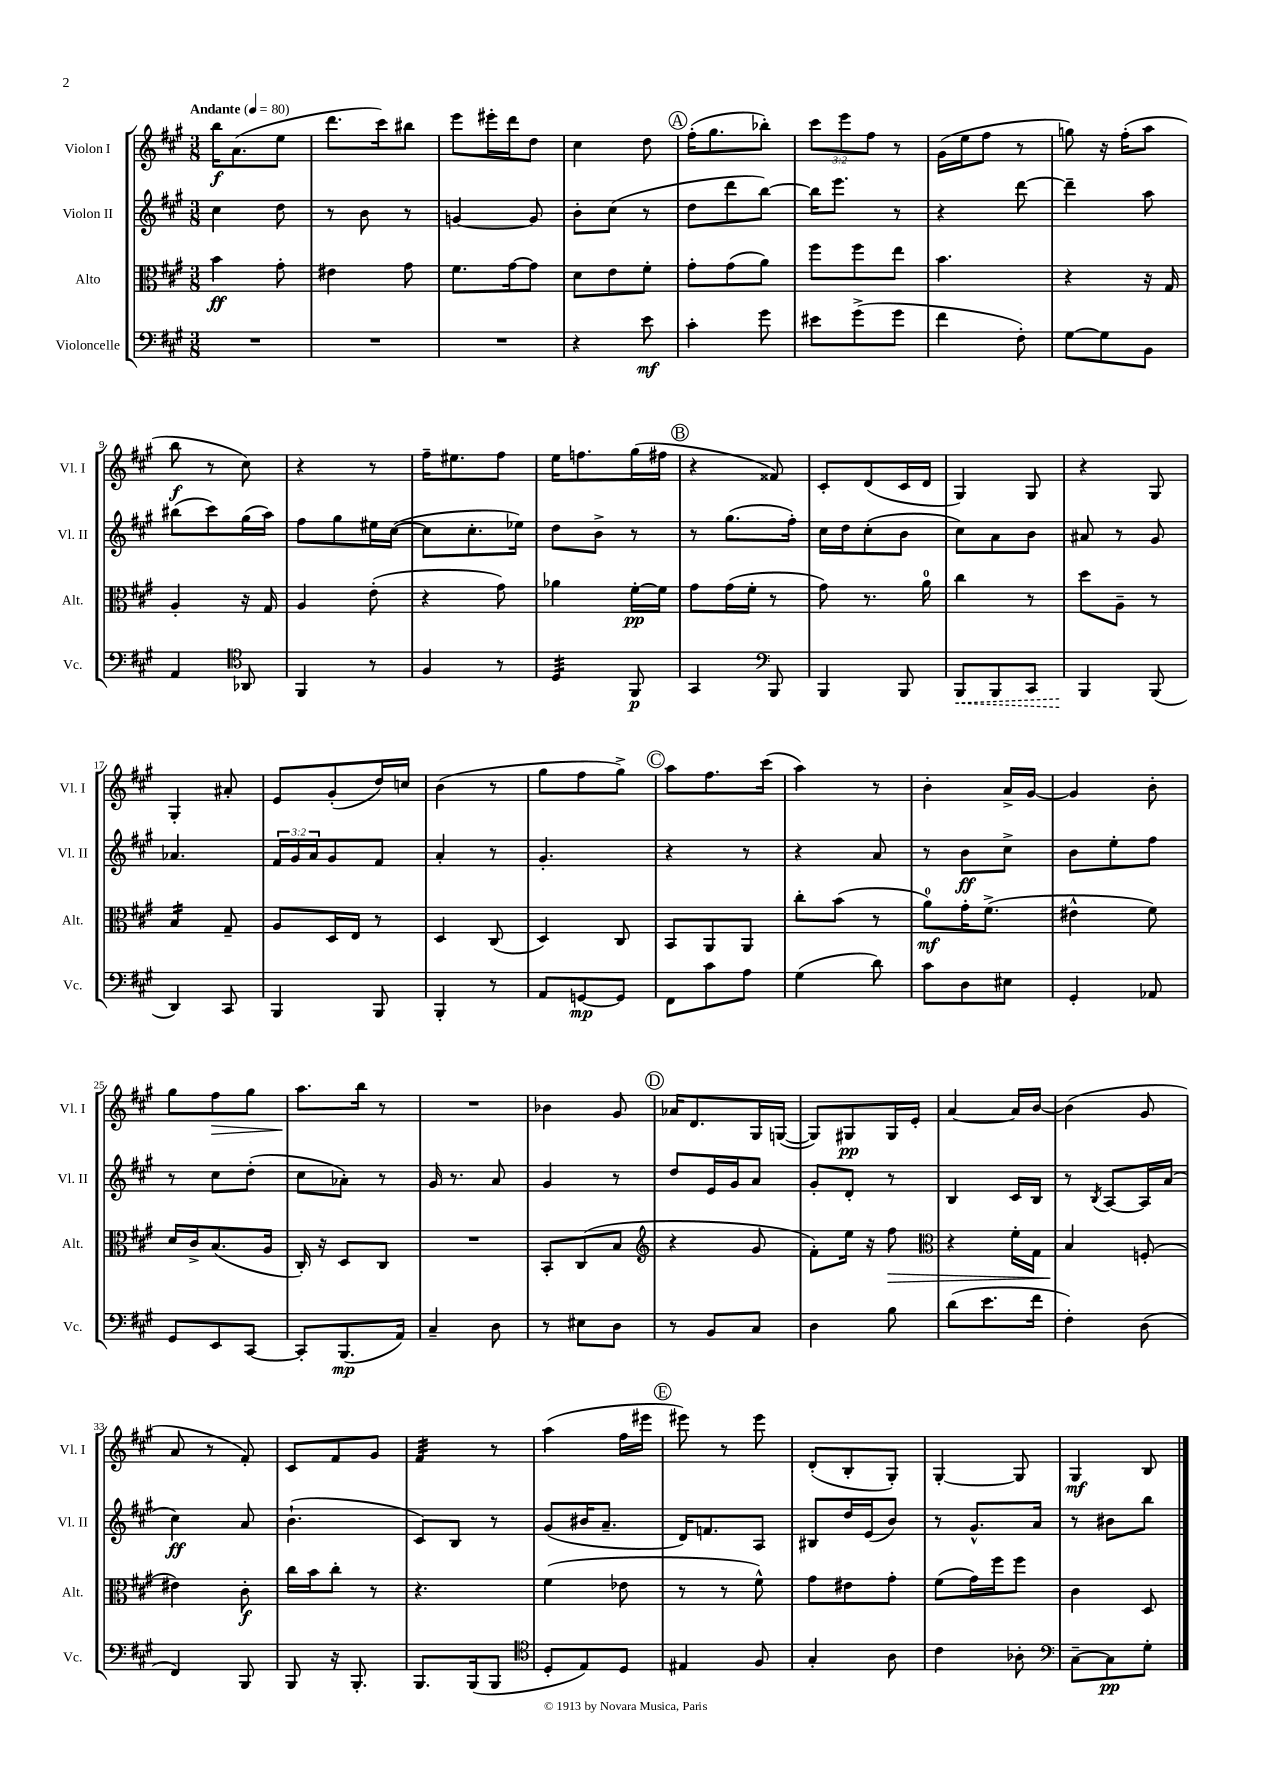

**kern	**dynam	**kern	**dynam	**kern	**dynam	**kern	**dynam
*part4	*part4	*part3	*part3	*part2	*part2	*part1	*part1
*staff4	*staff4	*staff3	*staff3	*staff2	*staff2	*staff1	*staff1
*I"Violoncelle	*	*I"Alto	*	*I"Violon II	*	*I"Violon I	*
*I'Vc.	*	*I'Alt.	*	*I'Vl. II	*	*I'Vl. I	*
*clefF4	*	*clefC3	*	*clefG2	*	*clefG2	*
*k[f#c#g#]	*	*k[f#c#g#]	*	*k[f#c#g#]	*	*k[f#c#g#]	*
*M3/8	*	*M3/8	*	*M3/8	*	*M3/8	*
*MM80	*	*MM80	*	*MM80	*	*MM80	*
=1	=1	=1	=1	=1	=1	=1	=1
!	!	!	!	!	!	!LO:TX:a:B:t=Andante	!
4.r	.	4b\	ff	4cc#\	.	16bb\KL	f
.	.	.	.	.	.	(8.a\	.
.	.	8g#'\	.	8dd\	.	8ee\J	.
=2	=2	=2	=2	=2	=2	=2	=2
4.r	.	4e#X\	.	8r	.	8.ddd\L	.
.	.	.	.	8b\	.	.	.
.	.	.	.	.	.	16ccc#\k)	.
.	.	8g#\	.	8r	.	8bb#X\J	.
=3	=3	=3	=3	=3	=3	=3	=3
4.r	.	8.f#\L	.	[4gn/	.	8eee\L	.
.	.	.	.	.	.	16eee#X'\L	.
.	.	[16g#\k	.	.	.	16ddd\J	.
.	.	8g#\J]	.	8g/]	.	8dd\J	.
=4	=4	=4	=4	=4	=4	=4	=4
4r	.	8d\L	.	8b'\L	.	4cc#\	.
.	.	8e\	.	(8cc#\J	.	.	.
8e\	mf	8f#'\J	.	8r	.	8dd\	.
!!LO:REH:place=s1:t=A
=5	=5	=5	=5	=5	=5	=5	=5
4c#'\	.	8g#'\L	.	8dd\L	.	(16ff#'\KL	.
.	.	.	.	.	.	8.gg#\	.
.	.	(8g#\	.	8ddd\	.	.	.
8g#\	.	8a\J)	.	[8bb\J)	.	8bb-X'\J)	.
=6	=6	=6	=6	=6	=6	=6	=6
8e#X\L	.	8ff#\L	.	16bb\KL]	.	12ccc#\L	.
.	.	.	.	8.eee\J	.	.	.
.	.	.	.	.	.	12eee\	.
(8g#^\	.	8ff#\	.	.	.	.	.
.	.	.	.	.	.	12ff#\J	.
8g#\J	.	8ee\J	.	8r	.	8r	.
=7	=7	=7	=7	=7	=7	=7	=7
4f#\	.	4.b\	.	4r	.	(16g#\LL	.
.	.	.	.	.	.	16ee\J	.
.	.	.	.	.	.	8ff#\J	.
8F#'\)	.	.	.	[8ddd\	.	8r	.
=8	=8	=8	=8	=8	=8	=8	=8
[8G#\L	.	4r	.	4ddd~\]	.	8ggn\)	.
8G#\]	.	.	.	.	.	16r	.
.	.	.	.	.	.	(16ff#'\KL	.
8BB\J	.	16r	.	8aa\	.	8aa\J	.
.	.	16G#/	.	.	.	.	.
!!LO:LB:g=z
=9	=9	=9	=9	=9	=9	=9	=9
4AA/	.	4A'/	.	(8bb#X\L	.	8bb\	f
.	.	.	.	8ccc#\)	.	8r	.
*clefC4	*	*	*	*	*	*	*
8AA-X/	.	16r	.	(16gg#\L	.	8cc#\)	.
.	.	16G#/	.	16aa\JJ)	.	.	.
=10	=10	=10	=10	=10	=10	=10	=10
4FF#/	.	4A/	.	8ff#\L	.	4r	.
.	.	.	.	8gg#\	.	.	.
8r	.	(8e'\	.	16ee#X\L	.	8r	.
.	.	.	.	([16cc#\JJ	.	.	.
=11	=11	=11	=11	=11	=11	=11	=11
4F#/	.	4r	.	8cc#\L]	.	16ff#~\KL	.
.	.	.	.	.	.	8.ee#X\	.
.	.	.	.	8.cc#'\	.	.	.
8r	.	8g#\)	.	.	.	8ff#\J	.
.	.	.	.	16ee-X\Jk)	.	.	.
=12	=12	=12	=12	=12	=12	=12	=12
*tremolo	*	*	*	*	*	*	*
32D/LLL	.	4a-X\	.	8dd\L	.	16ee\KL	.
32D/	.	.	.	.	.	.	.
32D/	.	.	.	.	.	8.ffn\	.
32D/	.	.	.	.	.	.	.
32D/	.	.	.	8b^\J	.	.	.
32D/	.	.	.	.	.	.	.
32D/	.	.	.	.	.	.	.
32D/JJJ	.	.	.	.	.	.	.
*Xtremolo	*	*	*	*	*	*	*
8FF#/	p	[16f#'\LL	pp	8r	.	(16gg#\L	.
.	.	16f#\JJ]	.	.	.	16ff#X\JJ	.
!!LO:REH:place=s1:t=B
=13	=13	=13	=13	=13	=13	=13	=13
4GG#/	.	8g#\L	.	8r	.	4r	.
.	.	(16g#\L	.	(8.gg#\L	.	.	.
.	.	16f#'\JJ	.	.	.	.	.
*clefF4	*	*	*	*	*	*	*
8BBB/	.	8r	.	.	.	8f##X/)	.
.	.	.	.	16ff#'\Jk)	.	.	.
=14	=14	=14	=14	=14	=14	=14	=14
4BBB/	.	8g#\)	.	16cc#\LL	.	8c#'/L	.
.	.	.	.	16dd\J	.	.	.
.	.	8.r	.	(8cc#'\	.	(8d/	.
8BBB/	.	.	.	8b\J	.	16c#/L	.
.	.	16a\	.	.	.	16d/JJ	.
=15	=15	=15	=15	=15	=15	=15	=15
!	!LO:HP:b	!	!	!	!	!	!
8BBB/L	<	4cc#\	.	8cc#\L)	.	4G#/)	.
8BBB/	.	.	.	8a\	.	.	.
8CC#/J	.	8r	.	8b\J	.	8G#/	.
=16	=16	=16	=16	=16	=16	=16	=16
4BBB/	.	8dd\L	.	8a#X/	.	4r	.
.	.	8A~\J	.	8r	.	.	.
(8BBB/	[	8r	.	8g#/	.	8G#/	.
!!LO:LB:g=z
=17	=17	=17	=17	=17	=17	=17	=17
*	*	*tremolo	*	*	*	*	*
4DD/)	.	16B/LL	.	4.a-X/	.	4G#'/	.
.	.	16B/	.	.	.	.	.
.	.	16B/	.	.	.	.	.
.	.	16B/JJ	.	.	.	.	.
*	*	*Xtremolo	*	*	*	*	*
8CC#/	.	8G#~/	.	.	.	8a#X'/	.
=18	=18	=18	=18	=18	=18	=18	=18
4BBB/	.	8A/L	.	24f#/LL	.	8e/L	.
.	.	.	.	24g#/	.	.	.
.	.	.	.	24a/J	.	.	.
.	.	16D/L	.	8g#/	.	(8g#'/	.
.	.	16E/JJ	.	.	.	.	.
8BBB/	.	8r	.	8f#/J	.	16dd/L)	.
.	.	.	.	.	.	16ccn/JJ	.
=19	=19	=19	=19	=19	=19	=19	=19
4BBB'/	.	4D/	.	4a'/	.	(4b\	.
8r	.	(8C#/	.	8r	.	8r	.
=20	=20	=20	=20	=20	=20	=20	=20
8AA/L	.	4D/)	.	4.g#'/	.	8gg#\L	.
[8GGn/	mp	.	.	.	.	8ff#\	.
8GG/J]	.	8C#/	.	.	.	8gg#^\J)	.
!!LO:REH:place=s1:t=C
=21	=21	=21	=21	=21	=21	=21	=21
8FF#\L	.	8BB/L	.	4r	.	8aa\L	.
8c#\	.	8AA/	.	.	.	8.ff#\	.
8A\J	.	8AA/J	.	8r	.	.	.
.	.	.	.	.	.	(16ccc#\Jk	.
=22	=22	=22	=22	=22	=22	=22	=22
(4G#\	.	8cc#'\L	.	4r	.	4aa\)	.
.	.	(8b\J	.	.	.	.	.
8d\)	.	8r	.	8a/	.	8r	.
=23	=23	=23	=23	=23	=23	=23	=23
8c#\L	.	8a\L)	mf	8r	.	4b'\	.
8D\	.	16g#'\K	.	8b\L	ff	.	.
.	.	(8.f#^\J	.	.	.	.	.
8E#X\J	.	.	.	8cc#^\J	.	16a^/LL	.
.	.	.	.	.	.	[16g#/JJ	.
=24	=24	=24	=24	=24	=24	=24	=24
4GG#'/	.	4e#X^^\	.	8b\L	.	4g#/]	.
.	.	.	.	8ee'\	.	.	.
8AA-X/	.	8f#\)	.	8ff#\J	.	8b'\	.
!!LO:LB:g=z
=25	=25	=25	=25	=25	=25	=25	=25
8GG#/L	.	16d/LL	.	8r	.	8gg#\L	.
.	.	16c#^/J	.	.	.	.	.
!	!	!	!	!	!	!	!LO:HP:b
8EE/	.	(8.B/	.	8cc#\L	.	8ff#\	>
[8CC#/J	.	.	.	(8dd'\J	.	8gg#\J	.
.	.	16A/Jk	.	.	.	.	.
=26	=26	=26	=26	=26	=26	=26	=26
8CC#'/L]	.	16C#'/)	.	8cc#\L	.	8.aa\L	.
.	.	16r	.	.	.	.	.
(8.BBB/	mp	8D/L	.	8a-X'\J)	.	.	.
.	.	.	.	.	.	16bb\Jk	]
.	.	8C#/J	.	8r	.	8r	.
16AA/Jk)	.	.	.	.	.	.	.
=27	=27	=27	=27	=27	=27	=27	=27
4C#~/	.	4.r	.	16g#/	.	4.r	.
.	.	.	.	8.r	.	.	.
8D\	.	.	.	8a/	.	.	.
=28	=28	=28	=28	=28	=28	=28	=28
8r	.	8BB'/L	.	4g#/	.	4b-X\	.
8E#X\L	.	(8C#/	.	.	.	.	.
8D\J	.	8B/J	.	8r	.	8g#/	.
!!LO:REH:place=s1:t=D
=29	=29	=29	=29	=29	=29	=29	=29
*	*	*clefG2	*	*	*	*	*
8r	.	4r	.	8dd/L	.	16a-X/KL	.
.	.	.	.	.	.	8.d/	.
8BB/L	.	.	.	16e/L	.	.	.
.	.	.	.	16g#/J	.	.	.
8C#/J	.	8g#/	.	8a/J	.	16G#/L	.
.	.	.	.	.	.	([16Gn/JJ	.
=30	=30	=30	=30	=30	=30	=30	=30
4D\	.	8f#'\L)	.	8g#'/L	.	8G/L])	.
.	.	16ee\Jk	.	8d'/J	.	8G#X/	pp
.	.	16r	.	.	.	.	.
!	!	!	!LO:HP:b	!	!	!	!
8B\	.	8ff#\	>	8r	.	16G#/L	.
.	.	.	.	.	.	16e'/JJ	.
=31	=31	=31	=31	=31	=31	=31	=31
*	*	*clefC3	*	*	*	*	*
(8d\L	.	4r	.	4B/	.	[4a/	.
8.e\	.	.	.	.	.	.	.
.	.	16f#'\LL	.	16c#/LL	.	16a/LL]	.
16f#\Jk	.	16G#\JJ	.	16B/JJ	.	[16b/JJ	.
=32	=32	=32	=32	=32	=32	=32	=32
4F#'\)	.	4B/	.	8r	.	(4b\]	.
.	.	.	.	8qB/	.	.	.
.	.	.	.	[8A/L	.	.	.
(8D\	.	(8Fn'/	]	16A/L]	.	8g#/	.
.	.	.	.	(16a/JJ	.	.	.
!!LO:LB:g=z
=33	=33	=33	=33	=33	=33	=33	=33
4FF#/)	.	4e#X\)	.	4cc#\)	ff	8a/	.
.	.	.	.	.	.	8r	.
8BBB/	.	8c#'\	f	8a/	.	8f#'/)	.
=34	=34	=34	=34	=34	=34	=34	=34
8BBB/	.	16cc#\LL	.	(4.b`\	.	8c#/L	.
.	.	16b\J	.	.	.	.	.
16r	.	8cc#'\J	.	.	.	8f#/	.
8.BBB'/	.	.	.	.	.	.	.
.	.	8r	.	.	.	8g#/J	.
=35	=35	=35	=35	=35	=35	=35	=35
*	*	*	*	*	*	*tremolo	*
8.BBB/L	.	4.r	.	8c#/L)	.	32f#/LLL	.
.	.	.	.	.	.	32f#/	.
.	.	.	.	.	.	32f#/	.
.	.	.	.	.	.	32f#/	.
.	.	.	.	8B/J	.	32f#/	.
.	.	.	.	.	.	32f#/	.
(16BBB/k	.	.	.	.	.	32f#/	.
.	.	.	.	.	.	32f#/JJJ	.
*	*	*	*	*	*	*Xtremolo	*
8BBB/J	.	.	.	8r	.	8r	.
=36	=36	=36	=36	=36	=36	=36	=36
*clefC4	*	*	*	*	*	*	*
8D'/L	.	(4f#\	.	(8g#/L	.	(4aa\	.
8E/)	.	.	.	16b#X/K	.	.	.
.	.	.	.	8.a~/J	.	.	.
8D/J	.	8e-X\	.	.	.	16ff#\LL	.
.	.	.	.	.	.	16eee#X\JJ	.
!!LO:REH:place=s1:t=E
=37	=37	=37	=37	=37	=37	=37	=37
4E#X/	.	8r	.	16d/KL)	.	8eee#X\)	.
.	.	.	.	8.fn/	.	.	.
.	.	8r	.	.	.	8r	.
8F#/	.	8f#^^\)	.	8A/J	.	8eee#\	.
=38	=38	=38	=38	=38	=38	=38	=38
4G#'/	.	8g#\L	.	8B#X/L	.	(8d'/L	.
.	.	8e#X\	.	16dd/L	.	8B'/	.
.	.	.	.	(16e/J	.	.	.
8A\	.	8g#'\J	.	8b/J)	.	8G#'/J)	.
=39	=39	=39	=39	=39	=39	=39	=39
4c#\	.	(8f#\L	.	8r	.	[4G#'/	.
.	.	16g#\L)	.	8.g#^^/L	.	.	.
.	.	16ff#\J	.	.	.	.	.
8A-X'\	.	8ff#\J	.	.	.	8G#/]	.
.	.	.	.	16a/Jk	.	.	.
=40	=40	=40	=40	=40	=40	=40	=40
*clefF4	*	*	*	*	*	*	*
[8C#~\L	.	4c#\	.	8r	.	4G#/	mf
8C#\]	pp	.	.	8b#X\L	.	.	.
8G#'\J	.	8D/	.	8bb\J	.	8B/	.
==	==	==	==	==	==	==	==
*-	*-	*-	*-	*-	*-	*-	*-
